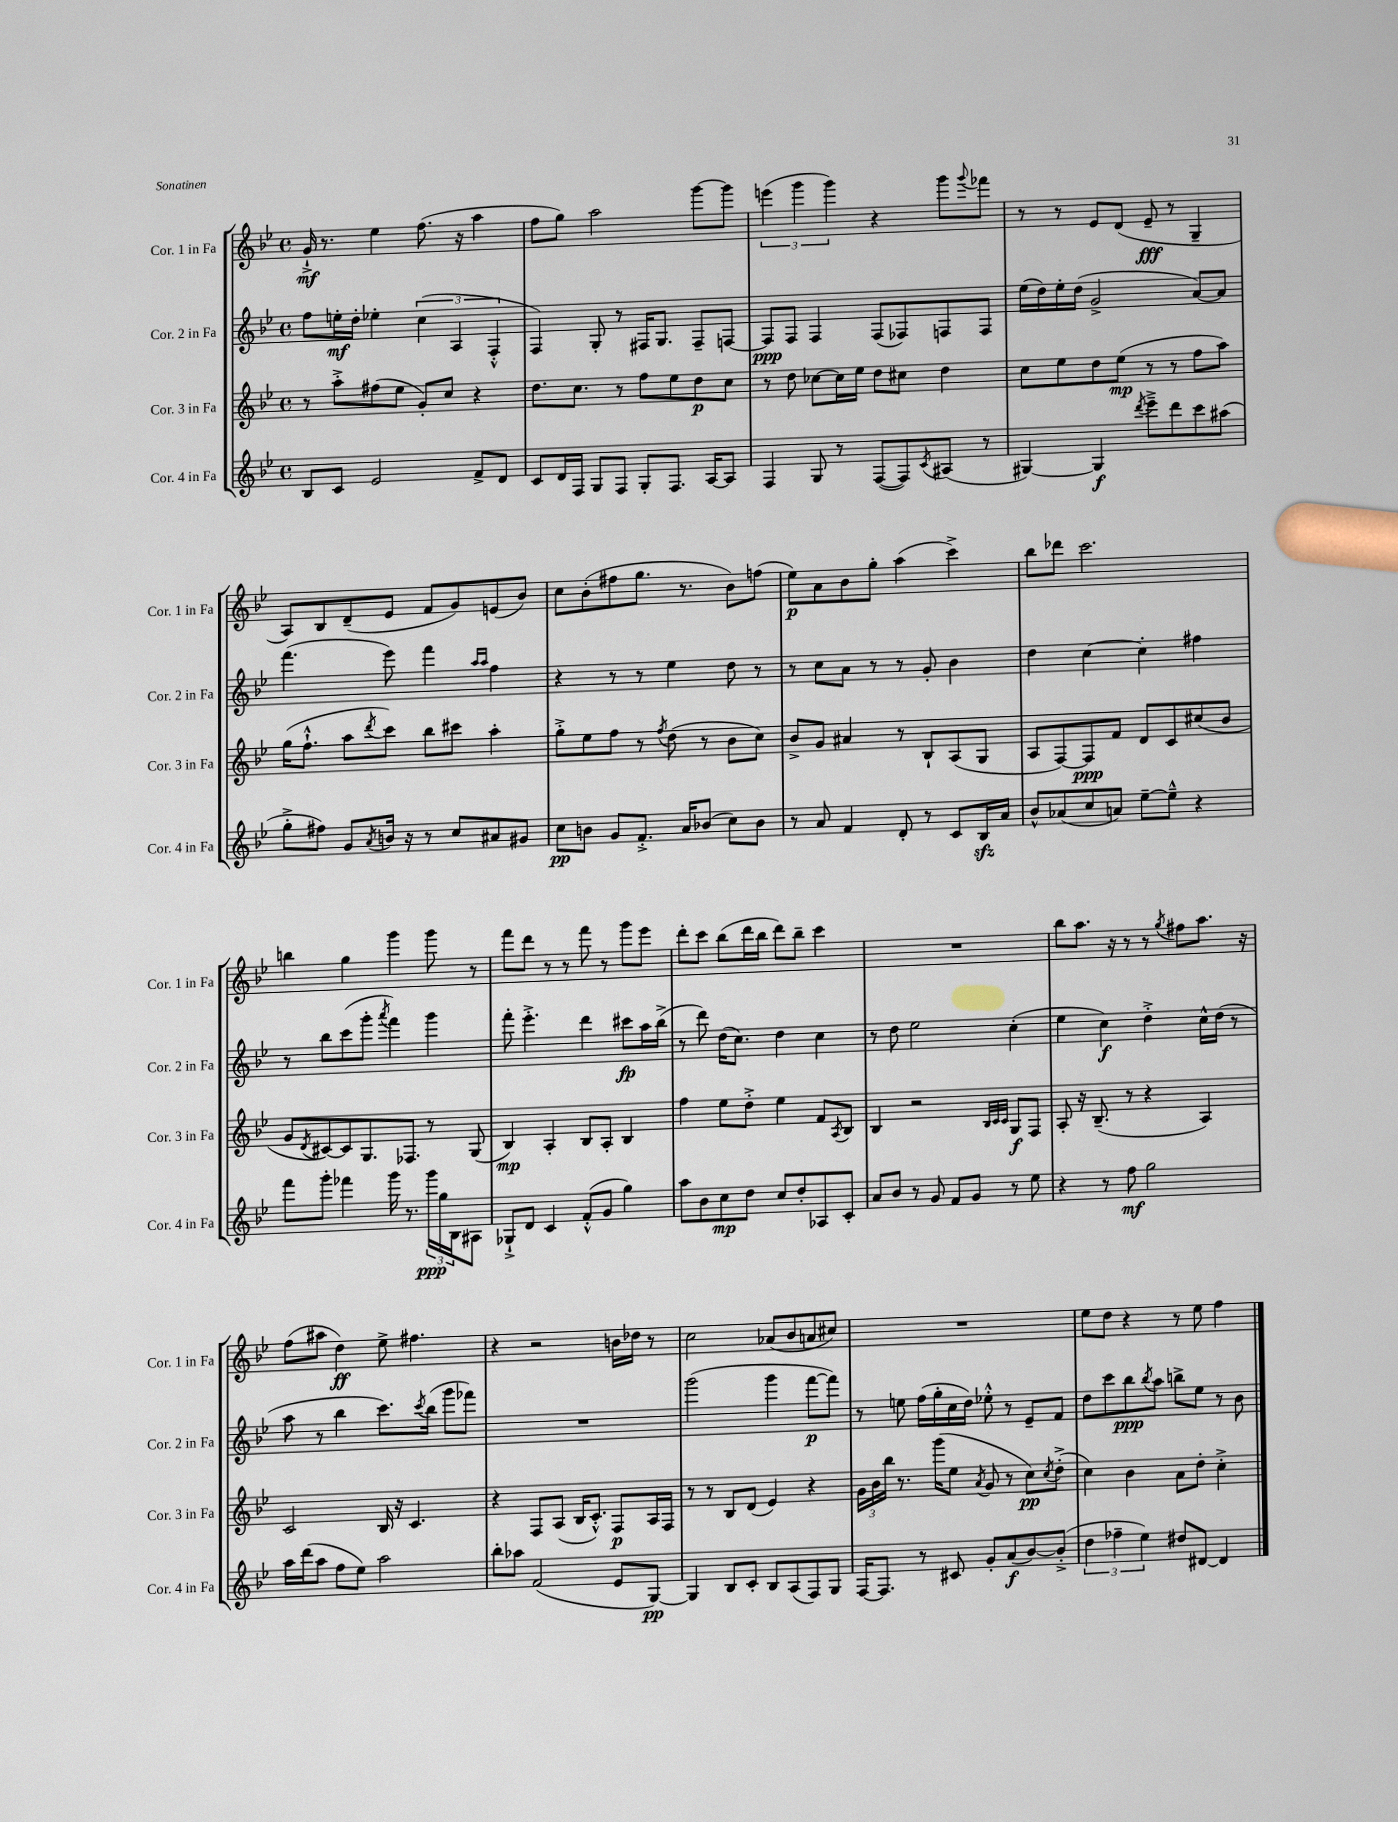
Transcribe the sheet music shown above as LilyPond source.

<<
\new StaffGroup <<
\new Staff = "s0" \with { instrumentName = "Cor. 1 in Fa" shortInstrumentName = "Cor. 1 in Fa" } {
    \clef treble \key bes \major \defaultTimeSignature \time 4/4
    g'16-!->\mf r8. ees''4 f''8.( r16 a''4 |
    f''8 g''8) a''2 g'''8~ g'''8 |
    \tuplet 3/2 { e'''4( g'''4 g'''4) } r4 g'''8 \appoggiatura { g'''8 } fes'''8 |
    r8 r8 ees'8 d'8( ees'8--\fff r8 g4-- |
    a8) bes8 d'8--( ees'8 f'8 g'8) e'8( bes'8) |
    c''8 bes'8-.( fis''8 g''8. r8. bes'8) f''8( |
    ees''8\p) a'8 bes'8 g''8-. a''4( c'''4->) |
    bes''8 des'''8 c'''2. |
    b''4 g''4 g'''4 g'''8 r8 |
    f'''8 d'''8 r8 r8 f'''8 r8 g'''8 ees'''8 |
    d'''8-. c'''8 bes''8( d'''16 bes''16 d'''8) bes''8-- c'''4 |
    R1 |
    bes''8 a''8. r16 r8 r8 \acciaccatura { g''8 } fis''8 a''8. r16 |
    f''8( ais''8 d''4\ff) ees''8-> fis''4. |
    r4 r2 b'16 des''16 r8 |
    c''2 aes'8( bes'8 a'8 cis''8) |
    R1 |
    ees''8 d''8 r4 r8 ees''8 f''4 \bar "|." |
}
\new Staff = "s1" \with { instrumentName = "Cor. 2 in Fa" shortInstrumentName = "Cor. 2 in Fa" } {
    \clef treble \key bes \major \defaultTimeSignature \time 4/4
    f''8 e''16-.\mf d''16-. ees''4-. \tuplet 3/2 { c''4( a4 f4-.-^ } |
    f4) g8-. r8 fis16 g8. fis8-- f8~ |
    f8\ppp f8 f4 f8( fes8) f8 f8 |
    ees''16( d''16) ees''16-. d''16( g'2-> a'8~) a'8 |
    f'''4.( ees'''8) f'''4 \grace { a''16 a''16 } f''4 |
    r4 r8 r8 ees''4 d''8 r8 |
    r8 c''8 a'8 r8 r8 g'8-. bes'4 |
    d''4 c''4~ c''4-. fis''4 |
    r8 bes''8 c'''8( g'''8-. \acciaccatura { a'''8 } f'''4) g'''4 |
    f'''8-. ees'''4.-.-> d'''4 cis'''8\fp a''16 bes''16->( |
    r8 d'''8) d''16( c''8.) d''4 c''4 |
    r8 d''8 ees''2 c''4-.( |
    ees''4 c''4\f) d''4-.-> c''16-^ d''16( r8 |
    a''8 r8 bes''4 c'''8.) \acciaccatura { c'''8 } bes''16( g'''8 fes'''8) |
    R1 |
    g'''2( g'''4 f'''8~\p f'''8) |
    r8 e''8 f''16( g''16-. c''16 d''16) ees''8-.-^ r8 ees'8-- f'8 |
    d''8 c'''8 bes''8\ppp \acciaccatura { bes''8 } a''8 b''8-> ees''8 r8 bes'8 \bar "|." |
}
\new Staff = "s2" \with { instrumentName = "Cor. 3 in Fa" shortInstrumentName = "Cor. 3 in Fa" } {
    \clef treble \key bes \major \defaultTimeSignature \time 4/4
    r8 a''8-.-> fis''8( ees''8 g'8-.) c''8 r4 |
    d''8. c''8. r8 f''8 ees''8 d''8\p c''8 |
    r8 d''8 ces''8~ ces''16 ees''16 d''8 cis''8 d''4 |
    c''8 ees''8 d''8 ees''8\mp( r8 r8 f''8 a''8) |
    g''16( f''8.-!-^ a''8 \acciaccatura { d'''8 } c'''8) bes''8 cis'''8 a''4-. |
    g''8-.-> ees''8 f''8 r8 \acciaccatura { f''8 } d''8( r8 bes'8 c''8) |
    bes'8-> g'8 ais'4 r8 bes8-! a8( g8 |
    a8 f8~) f8\ppp f'8 d'8 c'8 cis''8( bes'8 |
    g'8 \acciaccatura { d'8 } cis'8~) cis'8 g8. fes8. r8 g8( |
    bes4\mp) a4-. bes8 a8-. bes4 |
    f''4 ees''8 d''8-.-> ees''4 f'8 \acciaccatura { a8 } bes8 |
    bes4 r2 \grace { bes32 c'32 c'32 } g8\f f8 |
    a8-. r16 bes8.--( r8 r4 a4) |
    c'2 bes16 r16 c'4. |
    r4 f8 a8( bes16 c'8.-.-^) f8\p a16 f16 |
    r8 r8 bes8 d'8( ees'4) r4 |
    \tuplet 3/2 { g'16 bes'16 bes''16 } r8. g'''16( ees''8 \acciaccatura { a'8 } g'8 r8 c''8\pp) \acciaccatura { c''8 } d''8-.->( |
    c''4) bes'4 a'8 d''8-. c''4-.-> \bar "|." |
}
\new Staff = "s3" \with { instrumentName = "Cor. 4 in Fa" shortInstrumentName = "Cor. 4 in Fa" } {
    \clef treble \key bes \major \defaultTimeSignature \time 4/4
    bes8 c'8 ees'2 f'8-> d'8 |
    c'8 d'16 f16 g8 f8 g8-. f8. a16~ a8 |
    f4 g8 r8 f8~( f8) \acciaccatura { c'8 } ais8( r8 |
    gis4~) gis4\f \acciaccatura { d'''8 } ees'''8---> d'''8 c'''8 ais''8( |
    g''8-.-> fis''8) g'8 \acciaccatura { a'8 } b'16 r16 r8 c''8 ais'8 gis'8 |
    c''8\pp b'8 g'8 f'8.-.-> a'16 bes'8( c''8) bes'8 |
    r8 a'8 f'4 d'8-. r8 c'8 bes16\sfz a'16 |
    bes'8-^ aes'8( c''8 a'8) ees''8~-- ees''8---^ r4 |
    f'''8 g'''8-. fes'''4 g'''16 r8. \tuplet 3/2 { g'''16\ppp g''16 bes16 } ais8 |
    ges8-!-> d'8 c'4 f'8-.-^( g'8 g''4) |
    a''8 bes'8 c''8\mp d''8 c''8 d''8-. aes8 c'8-. |
    a'8 bes'8 r8 g'8 f'8 g'8 r8 ees''8 |
    r4 r8 f''8\mf g''2 |
    a''16 d'''16( a''8 f''8 ees''8) a''2 |
    bes''8-. aes''8 f'2( ees'8 g8~\pp) |
    g4 bes8 c'8-. bes8 a8( f8) g8 |
    f16~ f8. r8 cis'8 g'8-. a'8\f( bes'8~) bes'8-.->( |
    \tuplet 3/2 { d''4 fes''4-- ees''4) } dis''8 dis'8~ dis'4 \bar "|." |
}
>>
>>
\layout { \context { \Score \remove "Bar_number_engraver" } }
